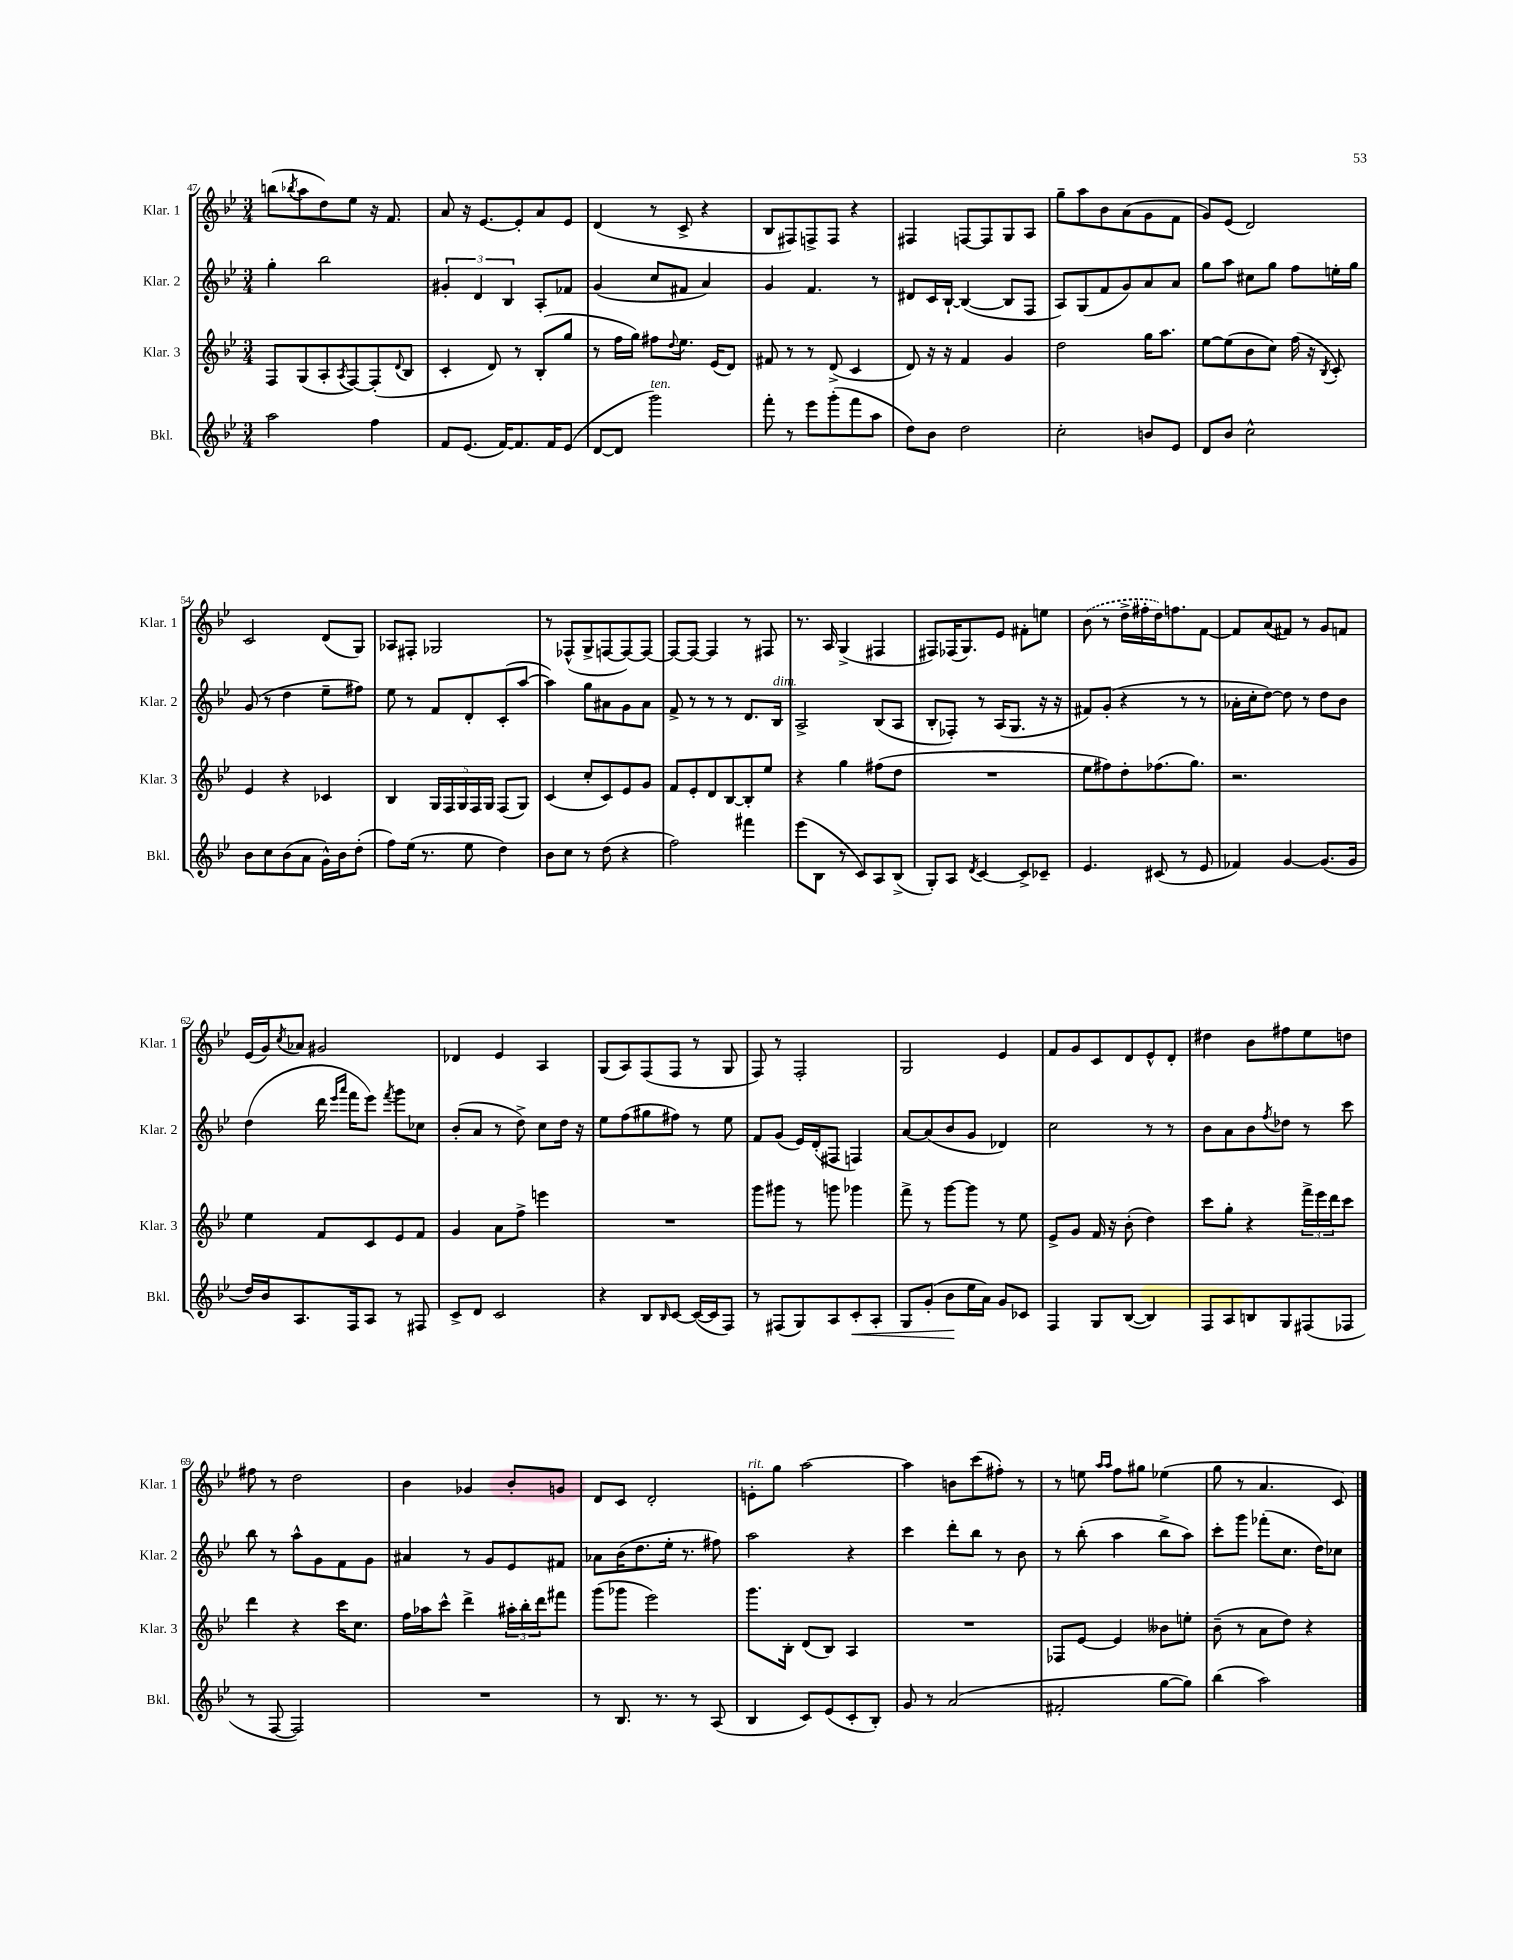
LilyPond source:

<<
\new StaffGroup <<
\new Staff = "s0" \with { instrumentName = "Klar. 1" shortInstrumentName = "Klar. 1" } {
    \clef treble \key bes \major \numericTimeSignature \time 3/4
    b''8( \acciaccatura { bes''8 } a''8 d''8) ees''8 r16 f'8. |
    a'8 r16 ees'8.~ ees'8-. a'8 ees'8 |
    d'4( r8 c'8-> r4 |
    bes8 fis8) f8-> f8 r4 |
    fis4 f8~ f8 g8 a8 |
    g''8-- a''8 bes'8 a'8( g'8 f'8 |
    g'8) ees'8( d'2) |
    c'2 d'8( g8) |
    aes8 fis8-. ges2 |
    r8 fes8-^( g8-> f8~ f8~) f8~ |
    f8~ f8~ f4 r8 fis8 |
    r8. a16 g4->( fis4 |
    fis8) fes16( g8.) ees'8 fis'8-. e''8 |
    \once \slurDashed bes'8( r8 d''16-> fis''16-. d''16) f''8. f'8~ |
    f'8 a'8( fis'8) r8 g'8 f'8 |
    ees'16( g'16) \acciaccatura { c''8 } aes'8 gis'2 |
    des'4 ees'4 a4 |
    g8( a8) f8( f8 r8 g8 |
    f8) r8 f2-. |
    g2 ees'4 |
    f'8 g'8 c'8 d'8 ees'8-^ d'8-. |
    dis''4 bes'8 fis''8 ees''8 d''8 |
    fis''8 r8 d''2 |
    bes'4 ges'4 bes'8-. g'8 |
    d'8 c'8 d'2-. |
    e'8-.^\markup { \italic "rit." } g''8 a''2~ |
    a''4 b'8 c'''8( fis''8-.) r8 |
    r8 e''8 \grace { a''16 a''16 } f''8 gis''8 ees''4( |
    g''8 r8 a'4. c'8) \bar "|." |
}
\new Staff = "s1" \with { instrumentName = "Klar. 2" shortInstrumentName = "Klar. 2" } {
    \clef treble \key bes \major \numericTimeSignature \time 3/4
    g''4-. bes''2 |
    \tuplet 3/2 { gis'4-. d'4 bes4 } a8-. fes'8 |
    g'4( c''8 fis'8 a'4) |
    g'4 f'4. r8 |
    dis'8 c'16 bes16~-! bes4~( bes8 f8 |
    a8) g8( f'8 g'8) a'8 a'8 |
    g''8 a''8 cis''8 g''8 f''8 e''16-. g''16 |
    g'8( r8 d''4 ees''8-- fis''8) |
    ees''8 r8 f'8 d'8-. c'8-.( a''8~ |
    a''4) g''8 ais'8 g'8 ais'8 |
    f'8-> r8 r8 r8 d'8. bes16^\markup { \italic "dim." } |
    a2-> bes8( a8 |
    bes8-. fes8-.) r8 a16( g8. r16 r16 |
    fis'8) g'8-.( r4 r8 r8 |
    aes'16-. c''16-. d''8~) d''8 r8 d''8 bes'8 |
    d''4( d'''16 \grace { ees'''16 a'''16 } f'''16 ees'''8) \acciaccatura { f'''8 } g'''8 ces''8 |
    bes'8-.( a'8 r8 d''8->) c''8 d''16 r16 |
    ees''8 f''8( gis''8 fis''8) r8 ees''8 |
    f'8 g'8( ees'16) d'16-.( fis8 f4) |
    a'8~ a'8( bes'8 g'8 des'4) |
    c''2 r8 r8 |
    bes'8 a'8 bes'8 \acciaccatura { f''8 } des''8 r8 c'''8 |
    bes''8 r8 a''8-^ g'8 f'8 g'8 |
    ais'4 r8 g'8 ees'8 fis'8 |
    aes'8 bes'16( d''8. ees''16-. r8. fis''8) |
    a''2 r4 |
    c'''4 d'''8-. bes''8 r8 bes'8 |
    r8 bes''8-.( a''4 bes''8-> a''8) |
    c'''8-. g'''8 fes'''8-.( c''8. d''16) ces''8 \bar "|." |
}
\new Staff = "s2" \with { instrumentName = "Klar. 3" shortInstrumentName = "Klar. 3" } {
    \clef treble \key bes \major \numericTimeSignature \time 3/4
    f8 g8( a8-. \acciaccatura { a8 } f8~) f8-.( \appoggiatura { d'8 } bes8 |
    c'4-. d'8) r8 bes8-.( g''8 |
    r8 f''16 g''16) fis''8 \appoggiatura { d''8 } ees''8. ees'16( d'8) |
    fis'8 r8 r8 d'8->( c'4 |
    d'8) r16 r16 f'4 g'4 |
    d''2 g''16 a''8. |
    ees''8~ ees''8( bes'8 c''8) f''16( r16 \acciaccatura { bes8 } c'8-.) |
    ees'4 r4 ces'4 |
    bes4 \tuplet 5/4 { g16 f16 g16 f16 g16 } f8( g8) |
    c'4( c''8-. c'8) ees'8 g'8 |
    f'8 ees'8-. d'8 bes8~ bes8-. ees''8 |
    r4 g''4 fis''8( d''8 |
    R2. |
    ees''8 fis''8) d''8-. fes''8.( g''8.) |
    r2. |
    ees''4 f'8 c'8 ees'8 f'8 |
    g'4 a'8 f''8-> e'''4 |
    R2. |
    g'''8 gis'''8 r8 g'''8 ges'''4 |
    f'''8-> r8 g'''8~ g'''8 r8 ees''8 |
    ees'8-> g'8 f'16 r16 bes'8-.( d''4) |
    c'''8 g''8-. r4 \tuplet 3/2 { f'''16-> ees'''16 d'''16 } c'''8 |
    d'''4 r4 c'''16 c''8. |
    f''16 aes''16 c'''8-^ d'''4-> \tuplet 3/2 { ais''16-. bes''16-. d'''16 } fis'''8 |
    g'''8( ges'''8 ees'''2) |
    g'''8. bes16-. d'8( bes8) a4 |
    R2. |
    fes8 ees'8~ ees'4 beses'8 e''8-. |
    bes'8--( r8 a'8 d''8) r4 \bar "|." |
}
\new Staff = "s3" \with { instrumentName = "Bkl." shortInstrumentName = "Bkl." } {
    \clef treble \key bes \major \numericTimeSignature \time 3/4
    a''2 f''4 |
    f'8 ees'8.( f'16~) f'8. f'16 ees'8( |
    d'8~ d'8 g'''2^\markup { \italic "ten." }) |
    f'''8-. r8 ees'''8 g'''8-.( f'''8 a''8 |
    d''8) bes'8 d''2 |
    c''2-. b'8 ees'8 |
    d'8 bes'8 c''2-^ |
    bes'8 c''8 bes'8( a'8 g'16-^) bes'16 d''8-.( |
    f''8) ees''16( r8. ees''8 d''4) |
    bes'8 c''8 r8 d''8( r4 |
    f''2) fis'''4 |
    ees'''8( bes8 r8 c'8) a8 bes8->( |
    g8-.) a8 \acciaccatura { d'8 } c'4~ c'8-> ces'8-- |
    ees'4. cis'8( r8 ees'8 |
    fes'4) g'4~ g'8.( g'16 |
    d''16) bes'16 a8. f16 a8 r8 fis8 |
    c'8-> d'8 c'2 |
    r4 bes8 \grace { bes16 } c'8~ c'16~( c'16 f8) |
    r8 fis8( g8) a8 c'8-.\< a8-. |
    g8 g'8-.( bes'8\! ees''16 a'16) g'8 ces'8 |
    f4 g8 bes8~( bes4) |
    f8 a8 b8 g8 fis8( fes8 |
    r8 f8~ f2) |
    R2. |
    r8 bes8. r8. r8 a8( |
    bes4 c'8) ees'8( c'8-. bes8-.) |
    g'8 r8 a'2( |
    fis'2-. g''8~ g''8) |
    bes''4( a''2) \bar "|." |
}
>>
>>
\layout { \context { \Score currentBarNumber = #47 } }
